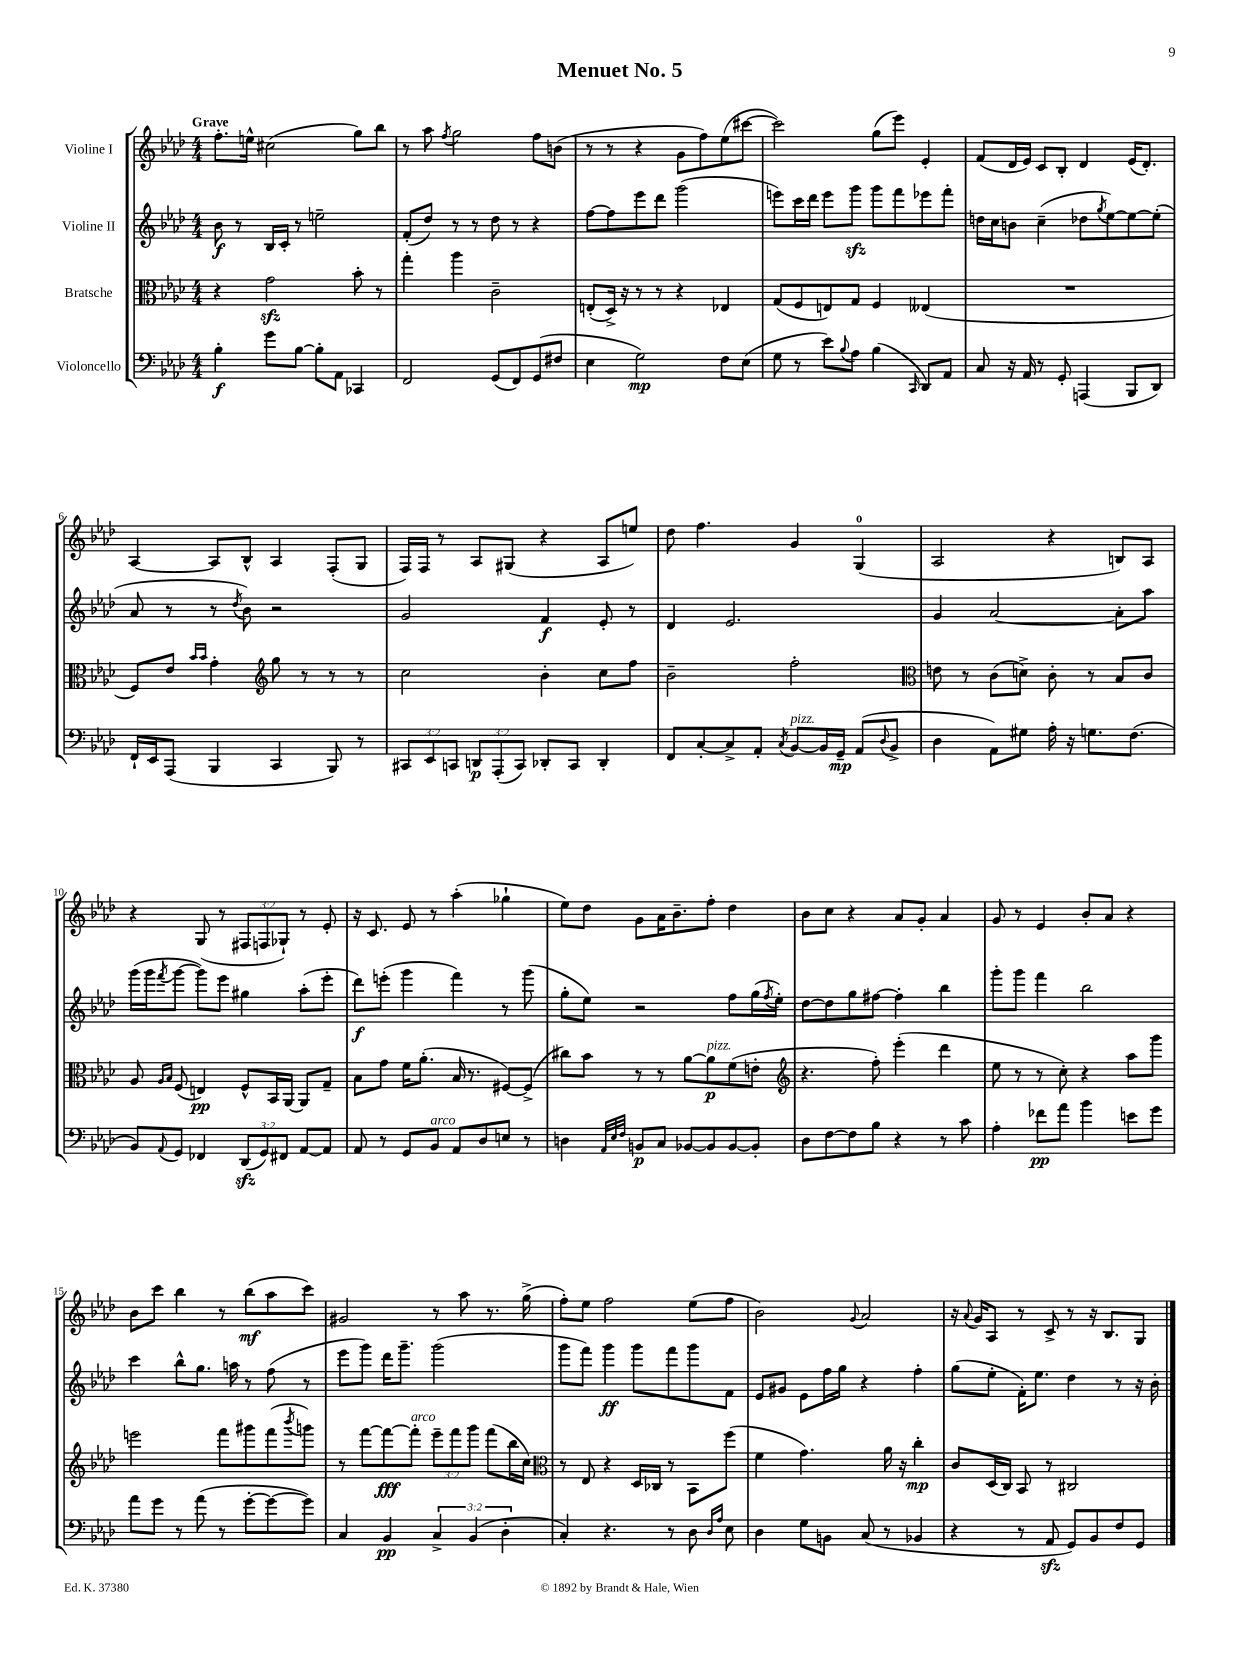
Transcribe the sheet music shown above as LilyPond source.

\header { title = "Menuet No. 5" }
<<
\new StaffGroup <<
\new Staff = "s0" \with { instrumentName = "Violine I" } {
    \clef treble \key aes \major \numericTimeSignature \time 4/4 \override Staff.TupletNumber.text = #tuplet-number::calc-fraction-text \tempo "Grave"
    f''8.-. e''16-^ cis''2( g''8) bes''8 |
    r8 aes''8 \acciaccatura { f''8 } g''2 f''8 b'8( |
    r8 r8 r4 g'8 f''8) ees''8( cis'''8~ |
    cis'''2) g''8( ees'''8) ees'4-. |
    f'8( des'16 ees'16) c'8 bes8-. des'4 ees'16( des'8.-.) |
    aes4~ aes8 bes8-^ aes4 f8-.( g8 |
    f16) f16 r8 aes8 gis8( r4 aes8 e''8) |
    des''8 f''4. g'4 g4-0( |
    aes2 r4 b8) aes8 |
    r4 g8( r8 \tuplet 3/2 { fis8 f8 ges8-!) } r8 ees'8-. |
    r16 c'8. ees'8 r8 aes''4-.( ges''4-! |
    ees''8) des''8 g'8 aes'16 bes'8.-- f''8-. des''4 |
    bes'8 c''8 r4 aes'8 g'8-. aes'4 |
    g'8 r8 ees'4 bes'8-. aes'8 r4 |
    bes'8 c'''8 bes''4 r8 bes''8\mf( aes''8 c'''8) |
    gis'2 r8 aes''8 r8. g''16->( |
    f''8-.) ees''8 f''2 ees''8( f''8 |
    bes'2) \appoggiatura { g'8 } aes'2 |
    r16 \appoggiatura { aes'8 } g'16 aes8 r8 c'8-> r8 r16 bes8. g8 \bar "|." |
}
\new Staff = "s1" \with { instrumentName = "Violine II" } {
    \clef treble \key aes \major \numericTimeSignature \time 4/4
    bes'8\f r8 bes16 c'16-. r8 e''2-- |
    f'8-.( des''8) r8 r8 des''8 r8 r4 |
    f''8~ f''8 ees'''8 des'''8 g'''2( |
    e'''8) c'''16 des'''16 e'''8 g'''8\sfz g'''8 f'''8 ees'''8 f'''8-. |
    d''16 c''16 b'8 c''4--( des''8 \acciaccatura { g''8 } ees''8~) ees''8~ ees''8-.( |
    aes'8 r8 r8 \acciaccatura { des''8 } bes'8) r2 |
    g'2 f'4\f ees'8-. r8 |
    des'4 ees'2. |
    g'4 aes'2~ aes'8-. aes''8 |
    g'''16( g'''16 \acciaccatura { f'''8 } g'''8~ g'''8) ees'''8 gis''4 aes''8-.( ees'''8-. |
    des'''8\f) e'''8-.( g'''4 f'''4) r8 g'''8( |
    g''8-. ees''8) r2 f''8 g''16( \acciaccatura { f''8 } ees''16-.) |
    des''8~ des''8 g''8 fis''8~ fis''4-. bes''4 |
    g'''8-. g'''8 f'''4 bes''2 |
    c'''4 bes''8-^ g''8. a''16 r8 f''8( r8 |
    ees'''8 g'''8) des'''16 g'''8.-- g'''2( |
    g'''8 f'''8) g'''4\ff g'''8 f'''8 g'''8 f'8 |
    ees'8 gis'8 ees'8 f''16 g''16 r4 f''4-. |
    g''8( ees''8-. f'16-.) ees''8. des''4 r8 r16 bes'16-. \bar "|." |
}
\new Staff = "s2" \with { instrumentName = "Bratsche" } {
    \clef alto \key aes \major \numericTimeSignature \time 4/4 \override Staff.TupletNumber.text = #tuplet-number::calc-fraction-text
    r4 g'2\sfz bes'8-. r8 |
    g''4-. aes''4 c'2-- |
    e8-.( des16->) r16 r8 r8 r4 ees4 |
    g8( f8 e8) g8 f4 eeses4( |
    R1 |
    f8) ees'8 \grace { bes'16 bes'16 } g'4-. \clef treble g''8 r8 r8 r8 |
    c''2 bes'4-. c''8 f''8 |
    bes'2-- f''2-. |
    \clef alto e'8 r8 c'8( d'8->) c'8-. r8 bes8 c'8 |
    aes8 \grace { aes16 bes16 } f8( e4\pp) f8-^ bes,16 aes,16~ aes,8 g8-- |
    bes8 g'8 f'16 aes'8.-.( bes16 r8. fis8~) fis8->( |
    cis''8) bes'8 r8 r8 aes'8~ aes'8\p^\markup { \italic "pizz." } f'8( e'8-. |
    \clef treble r4. f''8-.) ees'''4-.( des'''4 |
    ees''8 r8 r8 c''8-.) r4 aes''8 g'''8 |
    e'''2 f'''8 gis'''8 f'''8( \acciaccatura { bes'''8 } g'''8) |
    r8 f'''8~ f'''8~\fff f'''8-.^\markup { \italic "arco" } \tuplet 3/2 { ees'''8-- f'''8 g'''8 } f'''8( bes''16 c''16) |
    \clef alto r8 ees8 r4 des16 ces16 r8 bes,8 f''8( |
    f'4 g'4.) aes'16 r16 c''4-.\mp |
    c'8 des16( c16) bes,8 r8 cis2 \bar "|." |
}
\new Staff = "s3" \with { instrumentName = "Violoncello" } {
    \clef bass \key aes \major \numericTimeSignature \time 4/4 \override Staff.TupletNumber.text = #tuplet-number::calc-fraction-text
    bes4-.\f g'8 bes8~ bes8-. aes,8 ces,4 |
    f,2 g,8( f,8) g,8( fis8 |
    ees4 g2\mp) f8 ees8( |
    g8 r8 ees'8) \appoggiatura { bes8 } aes8 bes4( \grace { c,16 } des,8) aes,8 |
    c8 r16 aes,16 r8 g,8-. a,,4( bes,,8 des,8) |
    f,16-! ees,16 aes,,8( bes,,4 c,4 bes,,8) r8 |
    \tuplet 3/2 { cis,8 ees,8 c,8 } \tuplet 3/2 { d,8\p aes,,8-.( c,8) } des,8-. c,8 des,4-. |
    f,8 c8~-. c8-> aes,8-. \acciaccatura { c8 } bes,8~^\markup { \italic "pizz." } bes,16 g,16--\mp aes,8( \appoggiatura { des8 } bes,8-> |
    des4 aes,8) gis8 aes16-. r16 g8. f8.( |
    bes,8) \appoggiatura { aes,8 } g,8 fes,4 \tuplet 3/2 { des,8\sfz( g,8) fis,8 } aes,8~ aes,8 |
    aes,8 r8 g,8 bes,8^\markup { \italic "arco" } aes,8 des8 e8 r8 |
    d4 \grace { aes,32 ees32 f32 } b,8\p c8 bes,8~ bes,8 bes,8~ bes,8-. |
    des8 f8~ f8 bes8 r4 r8 c'8 |
    aes4-. fes'8\pp aes'8 bes'4 e'8 g'8 |
    aes'8 g'8 r8 aes'8( r8 g'8~-. g'8~ g'8) |
    c4 bes,4\pp \tuplet 3/2 { c4-> bes,4( des4-. } |
    c4-.) r4. r8 des8 \grace { des16 aes16 } ees8 |
    des4 g8 b,8 c8( r8 bes,4 |
    r4 r8 aes,8\sfz g,8) bes,8 f8 g,8 \bar "|." |
}
>>
>>
